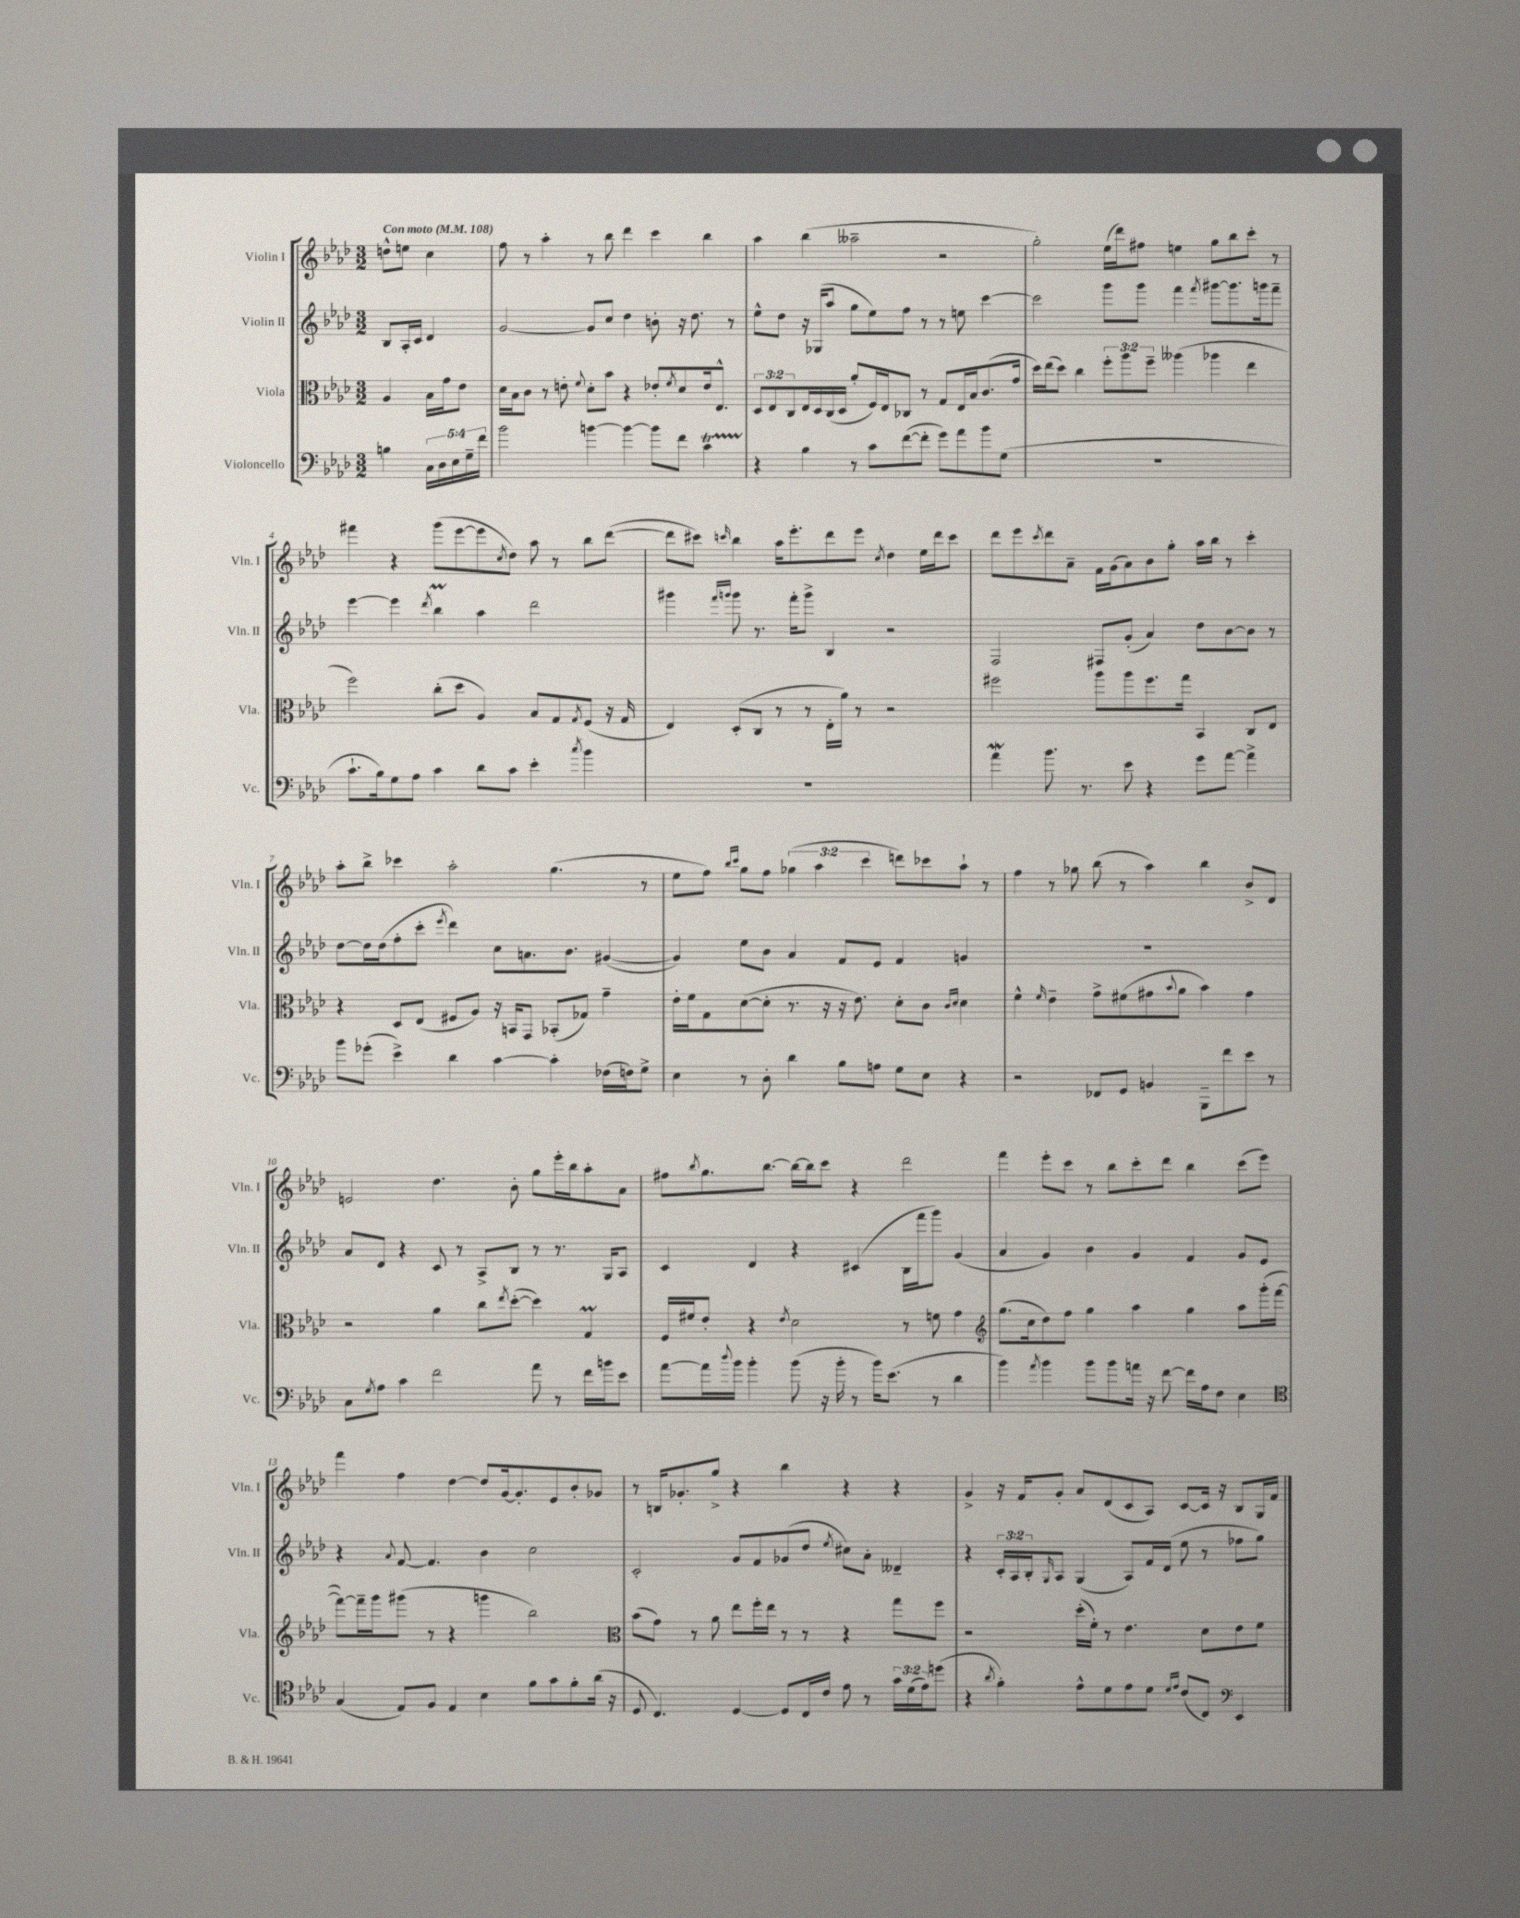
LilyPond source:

<<
\new StaffGroup <<
\new Staff = "s0" \with { instrumentName = "Violin I" shortInstrumentName = "Vln. I" } {
    \clef treble \key aes \major \numericTimeSignature \time 3/2 \override Staff.TupletNumber.text = #tuplet-number::calc-fraction-text \partial 2 \tempo "Con moto" 4 = 108
    d''8-^ e''8 c''4 |
    f''8 r8 aes''4-. r8 bes''8 des'''4 c'''4 bes''4 |
    aes''4 bes''4( aeses''2-- r2 |
    g''2-.) ees''16( des'''16) fis''8 e''4 g''8 bes''8 c'''8-. r8 |
    fis'''4 r4 g'''8( ees'''8~ ees'''8 \acciaccatura { c''8 } des''8) aes''8 r8 bes''8 des'''8~( |
    des'''8 cis'''8) \grace { c'''16 } bes''4 aes''16 ees'''8.-. des'''8 ees'''8 \acciaccatura { c''8 } des''4 ees''16 des'''16 c'''8 |
    des'''8 ees'''8 \acciaccatura { c'''8 } des'''8 aes'8-- f'16 g'16( aes'8) bes'8 g''8-. aes''16 bes''16 r8 c'''4-. |
    aes''8-. bes''8-> ces'''4 aes''2-. g''4.( r8 |
    ees''8 f''8) \grace { bes''16 c'''16 } g''8 f''8 \tuplet 3/2 { ges''4( aes''4 c'''4 } d'''8) ces'''8 aes''8-! r8 |
    f''4 r8 ges''8 bes''8( r8 aes''4) bes''4 bes'8-> des'8 |
    e'2 des''4. bes'8-. g''8 ees'''16-. bes''16 aes''8-. aes'8 |
    fis''8 \acciaccatura { bes''8 } g''8. bes''8.~ bes''16~ bes''16 c'''8 r4 des'''2 |
    f'''4 ees'''8-. c'''8 r8 bes''8 c'''8-. des'''8 bes''4 c'''8( ees'''8) |
    f'''4 f''4 des''4~ des''8 g'16~ g'8.-. ees'8 bes'8-. ges'8 |
    r8 b16 ges'8.-. g''8-> r4 bes''4 r4 r4 |
    g'4-> r16 f'16 g'8-. aes'8 des'8( c'8 aes8) c'8~ c'16 r16 bes8 g16 f'16 \bar "|." |
}
\new Staff = "s1" \with { instrumentName = "Violin II" shortInstrumentName = "Vln. II" } {
    \clef treble \key aes \major \numericTimeSignature \time 3/2 \override Staff.TupletNumber.text = #tuplet-number::calc-fraction-text \partial 2
    bes8 aes16-. c'16 des'4 |
    g'2~ g'8 c''8 des''4 b'8-. r16 des''8. r8 |
    ees''8-^ des''8 r16 ges16( aes''8 g''8 ees''8) f''8 r8 r8 e''8 c'''4~ |
    c'''2 g'''8 g'''8 f'''4 \acciaccatura { f'''8 } gis'''8~ gis'''8. g'''16 f'''8-- |
    ees'''4~ ees'''4 \acciaccatura { des'''8 } bes''4\prall aes''4 des'''2 |
    gis'''4 \grace { f'''16 g'''16 } g'''8 r8. f'''16-. g'''8-> bes4 r2 |
    f2 fis8 g'8-.( aes'4) des''8 bes'8~ bes'8 r8 |
    des''8~ des''16 des''16( f''8-. c'''8-. \acciaccatura { ees'''8 } des'''4) c''8 a'8. bes'8. gis'4~( |
    gis'4) ees''8 bes'8 aes'4 f'8 ees'8 f'4 g'4 |
    R1. |
    aes'8 des'8 r4 c'8 r8 aes8-> bes8 r8 r8. g16 aes8 |
    c'4 des'4 r4 cis'4( bes16 f'''16 g'''8) g'4( |
    aes'4 g'4) bes'4 g'4 f'4 g'8 ees'8 |
    r4 \appoggiatura { aes'8 } f'8~ f'4. bes'4 c''2 |
    c'2-. g'8 f'8 ges'8( des''8 \acciaccatura { ees''8 } cis''8) aes'8-. deses'4-- |
    r4 \tuplet 3/2 { c'16-. aes16 bes16-. } \grace { g16 } aes8 g4( aes8) f'16 des'16( ees''8 r8 fes''8 g''8) \bar "|." |
}
\new Staff = "s2" \with { instrumentName = "Viola" shortInstrumentName = "Vla." } {
    \clef alto \key aes \major \numericTimeSignature \time 3/2 \override Staff.TupletNumber.text = #tuplet-number::calc-fraction-text \partial 2
    aes4 bes16 g'16 ees'8 |
    des'16 bes16 c'8 r8 e'8-. \appoggiatura { f'8 } des'8-. bes'8 r4 ees'8-. \acciaccatura { f'8 } des'8 ees'16 ees8.-^ |
    \tuplet 3/2 { des8 ees8 c8 } ees16 des16 c16( des16 aes'8-. f16) ees16 ces8 r8 g8 ees16 bes16 c'8.( g'16 |
    des''16) ees''16( des''8) c''4 \tuplet 3/2 { f''8-. aes''8 f''8-- } aeses''4( aes''4 ees''4 |
    f''2) c''8-.( des''8 aes4) bes8 g8 \acciaccatura { g8 } f8( r16 g16 |
    ees4) des8-.( c8 r8 r8 ees16-. aes'16) r8 r2 |
    fis''2 aes''8 aes''8 fis''8. g''16 bes,4 c8 ees8 |
    r4 des8 ees8( fis8 aes8) r16 b,16 g,8 bes,8-.( ges8) g'4-- |
    ees'16-. f'16 g8 des'8~( des'8-. r8. r16 r16 ees'8.) des'8-. c'8 \grace { c'16 des'16 } des'4 |
    f'4-^ \grace { f'16 } ees'4-- g'8-> fis'8( gis'8 \appoggiatura { bes'8 } aes'8 bes'4) gis'4 |
    r2 aes'4 c''8 \acciaccatura { ees''8 } des''8~-.( des''4) g4\prall |
    f16 fis'16 ees'8-. r4 \acciaccatura { ees'8 } des'2 r8 f'8 g'4 |
    \clef treble g''8.( c''16 des''8) f''8 g''4 aes''4 g''4 aes''8 g'''16-.( f'''16~ |
    f'''8~) f'''16-- g'''16 gis'''8( r8 r4 g'''4 bes''2) |
    \clef alto bes'8( g'8) r8 aes'8 ees''8 f''16-. ees''16 r8 r8 r4 g''8 f''8 |
    r2 des''16-.( f'16-.) r8 ees'4. des'8 ees'8 f'8 \bar "|." |
}
\new Staff = "s3" \with { instrumentName = "Violoncello" shortInstrumentName = "Vc." } {
    \clef bass \key aes \major \numericTimeSignature \time 3/2 \override Staff.TupletNumber.text = #tuplet-number::calc-fraction-text \partial 2
    b4 \tuplet 5/4 { c16 des16 ees16 g16-- f'16 } |
    bes'2 b'4~ b'4~ b'8 f'8 c'4\startTrillSpan |
    r4\stopTrillSpan bes4 r8 c'8 f'8~( f'8-. g'8) aes'8 bes'8 g8( |
    R1. |
    c'8.-! bes16) g8 aes8 c'4 des'8 c'8 ees'4-. \acciaccatura { c''8 } bes'4 |
    R1. |
    aes'4\mordent bes'8. r8. ees'8 r4 g'8 aes'8~ aes'4-> |
    bes'8 ges'8-.( ees'4->) des'4 c'4~ c'4-. fes16( f16) g8-> |
    ees4 r8 des8-. des'4 bes8 a8 g8 ees8 r4 |
    r2 fes,8 g,8 b,4 bes,,8-- f'8 ees'8 r8 |
    c8 \acciaccatura { g8 } aes8 c'4 f'2 aes'8 r8 f'16 b'16 ees'8 |
    aes'8~ aes'16 \appoggiatura { des''8 } bes'16 bes'4-. bes'8( r16 bes'16-. r8 bes'16) ees'8.( r8 des'4 |
    bes'4) \acciaccatura { aes'8 } bes'4 bes'8 bes'8 a'16 r16 f'8~ f'16 aes16 f8 ees4 |
    \clef tenor g4( ees8) f8 ees4 bes4 f'8 g'8 f'8-. aes'16( r16 |
    des8 c4.) des4~ des8 c16 c'16 ees'8 r8 \tuplet 3/2 { g'16 des'16( ees'16) } d''8( |
    r4 \acciaccatura { aes'8 } f'4-.) ees'8-^ des'8 ees'8 des'8 \grace { des'16 ees'16 } c'8( c8) \clef bass ees,4 \bar "|." |
}
>>
>>
